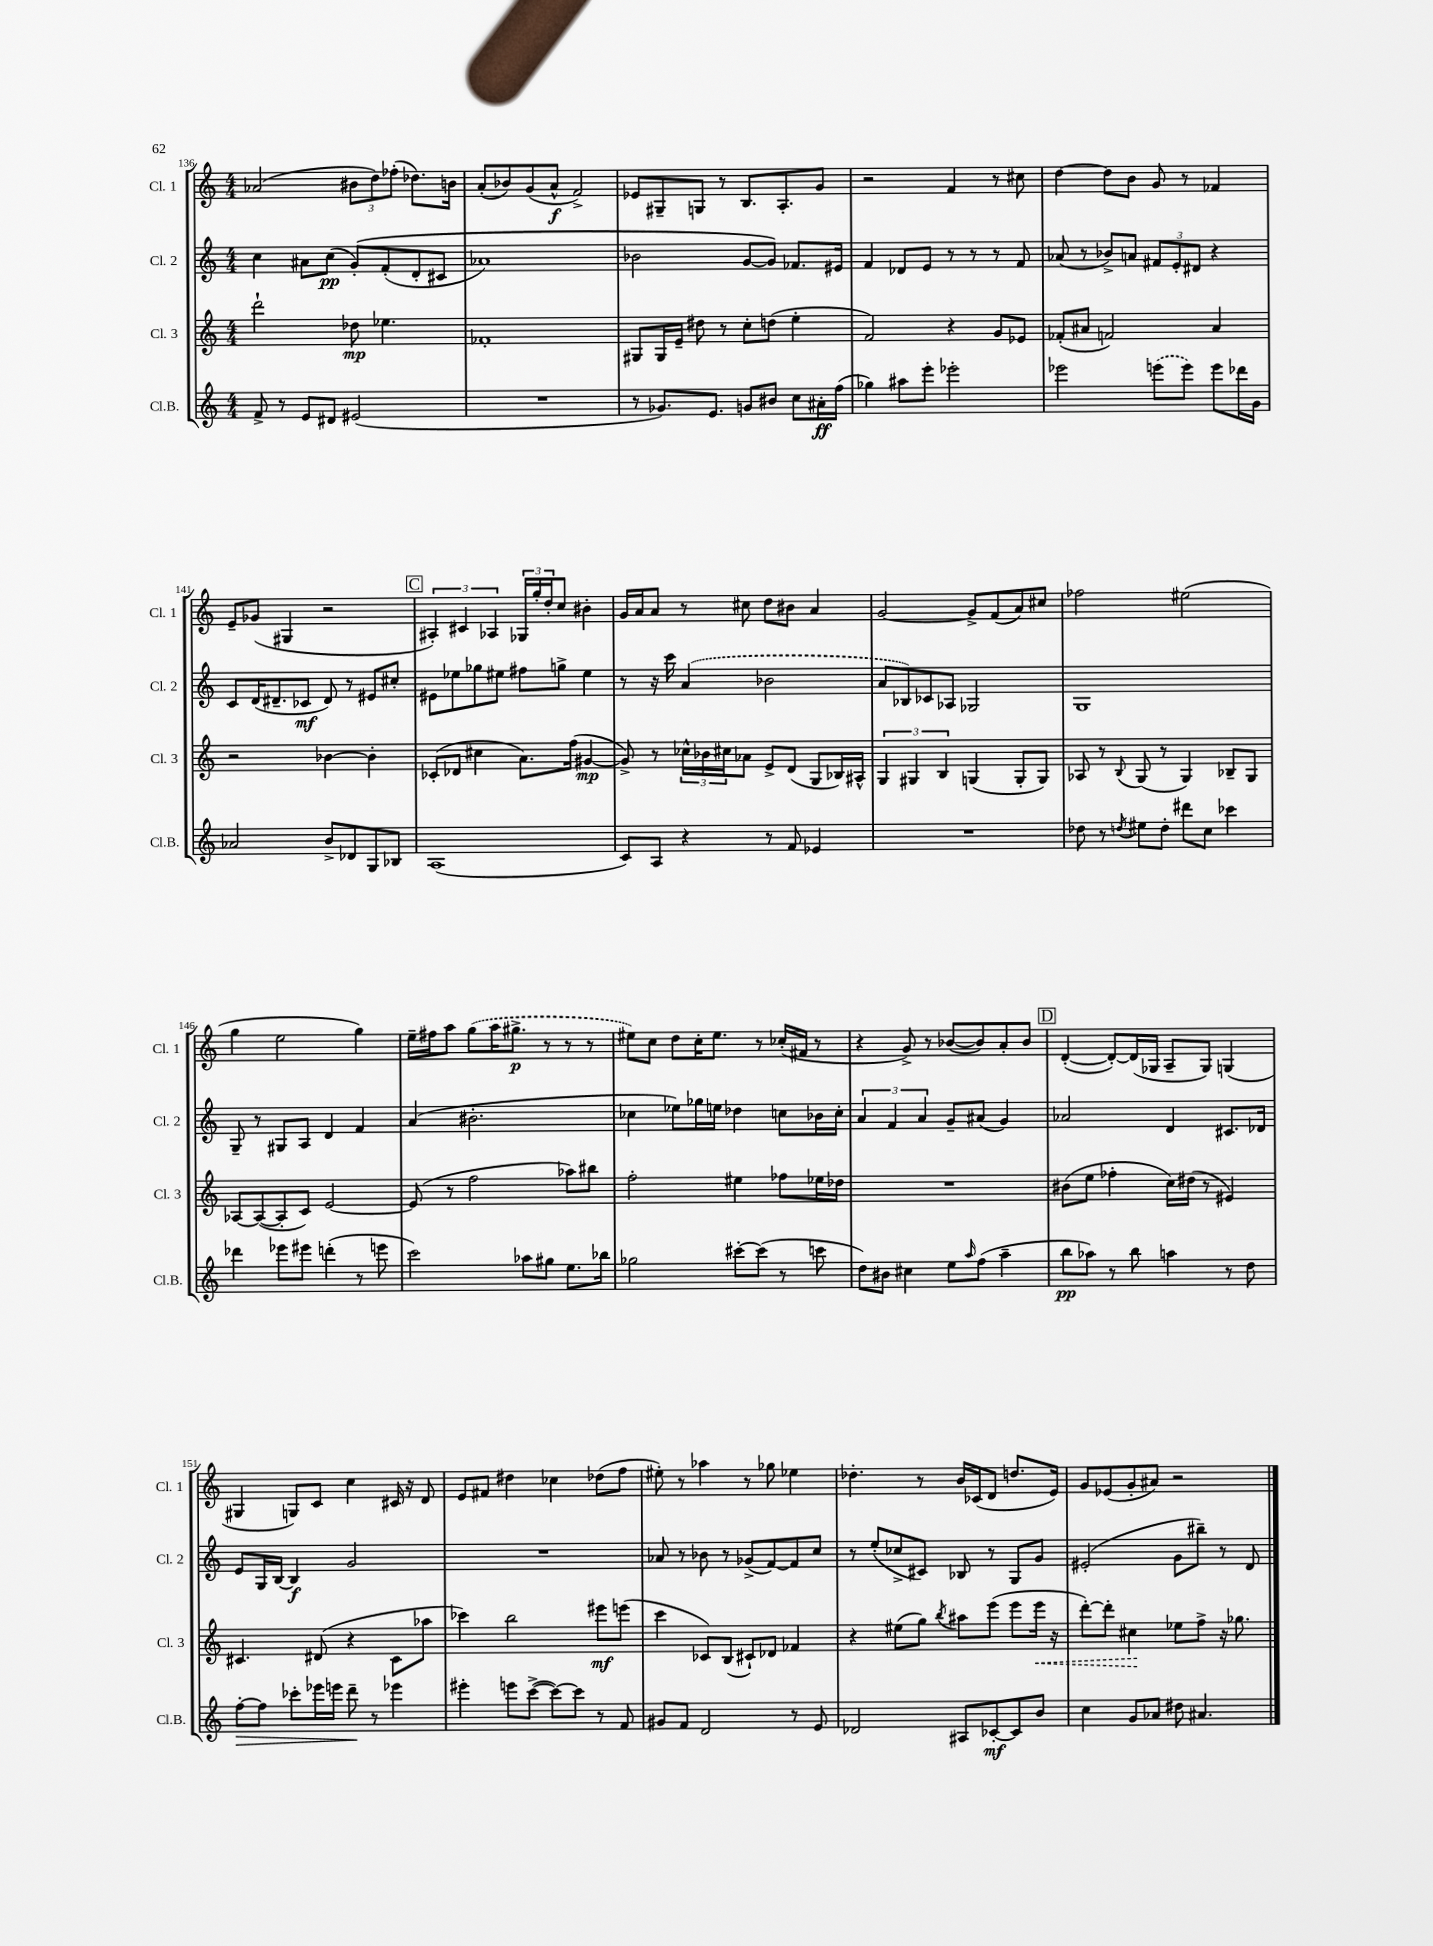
<<
\new StaffGroup <<
\new Staff = "s0" \with { instrumentName = "Cl. 1" shortInstrumentName = "Cl. 1" } {
    \clef treble \key c \major \numericTimeSignature \time 4/4
    aes'2( \tuplet 3/2 { bis'8 d''8) fes''8-.( } des''8.) b'16 |
    a'8-.( bes'8) g'8( a'8-^\f f'2->) |
    ees'8 gis8-- g8 r8 b8. a8.-. g'8 |
    r2 f'4 r8 cis''8 |
    d''4~ d''8 b'8 g'8 r8 fes'4 |
    e'8-- ges'8( gis4 r2 |
    \mark \markup { \box "C" } \tuplet 3/2 { ais4-.) cis'4 aes4 } \tuplet 3/2 { ges16 g''16-. d''16-. } c''8 bis'4-. |
    g'16 a'16 a'8 r8 cis''8 d''8 bis'8 a'4 |
    g'2~ g'8-> f'8( a'8) cis''8 |
    fes''2 eis''2( |
    g''4 e''2 g''4) |
    e''16-- fis''16 a''8 \once \slurDashed g''8( a''16 gis''8.->\p r8 r8 r8 |
    eis''8) c''8 d''8 c''16-. eis''8. r8 ces''16-.( fis'16 r8 |
    r4 g'8->) r8 bes'8~( bes'8) a'8-. bes'8 |
    \mark \markup { \box "D" } d'4~-.( d'8~-.) d'16( ges16 a8-- ges8) g4( |
    gis4 g8) c'8 c''4 cis'16 r16 d'8 |
    e'8 fis'8 dis''4 ces''4 des''8( f''8 |
    eis''8-.) r8 aes''4 r8 ges''8 ees''4 |
    des''4.-. r8 b'16 ces'16( d'8 d''8. e'16) |
    g'8 ees'8( g'8-. ais'8) r2 \bar "|." |
}
\new Staff = "s1" \with { instrumentName = "Cl. 2" shortInstrumentName = "Cl. 2" } {
    \clef treble \key c \major \numericTimeSignature \time 4/4
    c''4 ais'8 c''8\pp( g'8-.)\( f'8-.( d'8-. cis'8 |
    aes'1) |
    bes'2 g'8~ g'8\) fes'8. eis'16 |
    f'4 des'8 e'8 r8 r8 r8 f'8 |
    aes'8( r8 bes'8->) a'8 \tuplet 3/2 { fis'8 e'8-. dis'8 } r4 |
    c'8 d'16( dis'8.-- ces'8\mf dis'8) r8 eis'8 cis''8-. |
    \mark \markup { \box "C" } eis'8 ees''8 ges''8 eis''8 fis''8 g''8-> eis''4 |
    r8 r16 c'''16 \once \slurDashed a'4( bes'2 |
    a'8 bes8) ces'8 aes8 ges2 |
    g1 |
    g8-- r8 gis8 a8 d'4 f'4 |
    a'4( bis'2.-. |
    ces''4 ees''8) ges''16 e''16 des''4 c''8 bes'16 c''16-. |
    \tuplet 3/2 { a'4 f'4 a'4 } g'8-- ais'8( g'4) |
    \mark \markup { \box "D" } aes'2 d'4 cis'8. des'16 |
    e'8 g16 b16~ b4\f g'2 |
    R1 |
    aes'8 r8 bes'8 r8 ges'8->( f'8~) f'8 c''8 |
    r8 e''8-.( ces''8-> cis'8) bes8 r8 g8 g'8 |
    eis'2-.( g'8 bis''8--) r8 d'8 \bar "|." |
}
\new Staff = "s2" \with { instrumentName = "Cl. 3" shortInstrumentName = "Cl. 3" } {
    \clef treble \key c \major \numericTimeSignature \time 4/4
    d'''2-! des''8\mp ees''4. |
    fes'1-. |
    gis8 gis16 e'16-- dis''8 r8 c''8-. d''8( e''4-. |
    f'2) r4 g'8 ees'8 |
    fes'8-.( ais'8 f'2) ais'4 |
    r2 bes'4~ bes'4-. |
    \mark \markup { \box "C" } ces'8-.( des'8 cis''4 a'8.) f''16( gis'4~\mp |
    gis'8->) r8 \tuplet 3/2 { ces''16-^ bes'16 cis''16 } aes'8 e'8-> d'8( g8 bes16) ais16-^ |
    \tuplet 3/2 { g4 gis4 b4 } g4( g8-. g8) |
    aes8 r8 \appoggiatura { b8 } g8( r8 g4) bes8-- g8 |
    aes8~ aes8~( aes8-. c'8) e'2~ |
    e'8( r8 f''2 aes''8) bis''8 |
    f''2-. eis''4 fes''8 ees''16 des''16 |
    R1 |
    \mark \markup { \box "D" } bis'8( e''8 fes''4-. c''16) dis''16( r8 eis'4) |
    cis'4. dis'8( r4 cis'8 aes''8 |
    ces'''4) b''2 eis'''8\mf e'''8( |
    c'''4 ces'8) b8( cis'8-!) des'8 fes'4 |
    r4 eis''8( g''8) \acciaccatura { b''8 } ais''8 e'''8( e'''8 \once \override Hairpin.style = #'dashed-line e'''16\< r16 |
    d'''8~-.) d'''8-. cis''4\! ees''8 f''8-> r16 ges''8. \bar "|." |
}
\new Staff = "s3" \with { instrumentName = "Cl.B." shortInstrumentName = "Cl.B." } {
    \clef treble \key c \major \numericTimeSignature \time 4/4
    f'8-> r8 e'8 dis'8 eis'2( |
    R1 |
    r8 ges'8.) e'8. g'8 bis'8 c''8 ais'16-.\ff f''16( |
    ges''4) ais''8 e'''8-. ees'''2-. |
    ees'''2 \once \slurDashed e'''8( e'''8) e'''8 des'''16 g'16 |
    aes'2 b'8-> des'8 g8 bes8 |
    \mark \markup { \box "C" } a1( |
    c'8) a8 r4 r8 f'8 ees'4 |
    R1 |
    des''8 r8 \acciaccatura { d''8 } eis''8 d''8-. dis'''8 c''8 ces'''4 |
    des'''4 ees'''8 eis'''8 d'''4-.( r8 e'''8 |
    c'''2) aes''8 gis''8 e''8. bes''16 |
    ges''2 cis'''8~-. cis'''8( r8 c'''8 |
    d''8) bis'8 cis''4 e''8 \grace { a''16 } f''8( a''4-- |
    \mark \markup { \box "D" } b''8\pp aes''8) r8 b''8 a''4 r8 d''8 |
    f''8~-.\> f''8 ces'''8-. ees'''16 e'''16 d'''8--\! r8 ees'''4 |
    eis'''4-. e'''8 c'''8~->( c'''8~) c'''8 r8 f'8 |
    gis'8 f'8 d'2 r8 e'8 |
    des'2 ais8 ces'8~-.\mf ces'8 b'8 |
    c''4 g'8 aes'8 dis''8 ais'4. \bar "|." |
}
>>
>>
\layout { \context { \Score currentBarNumber = #136 } }
